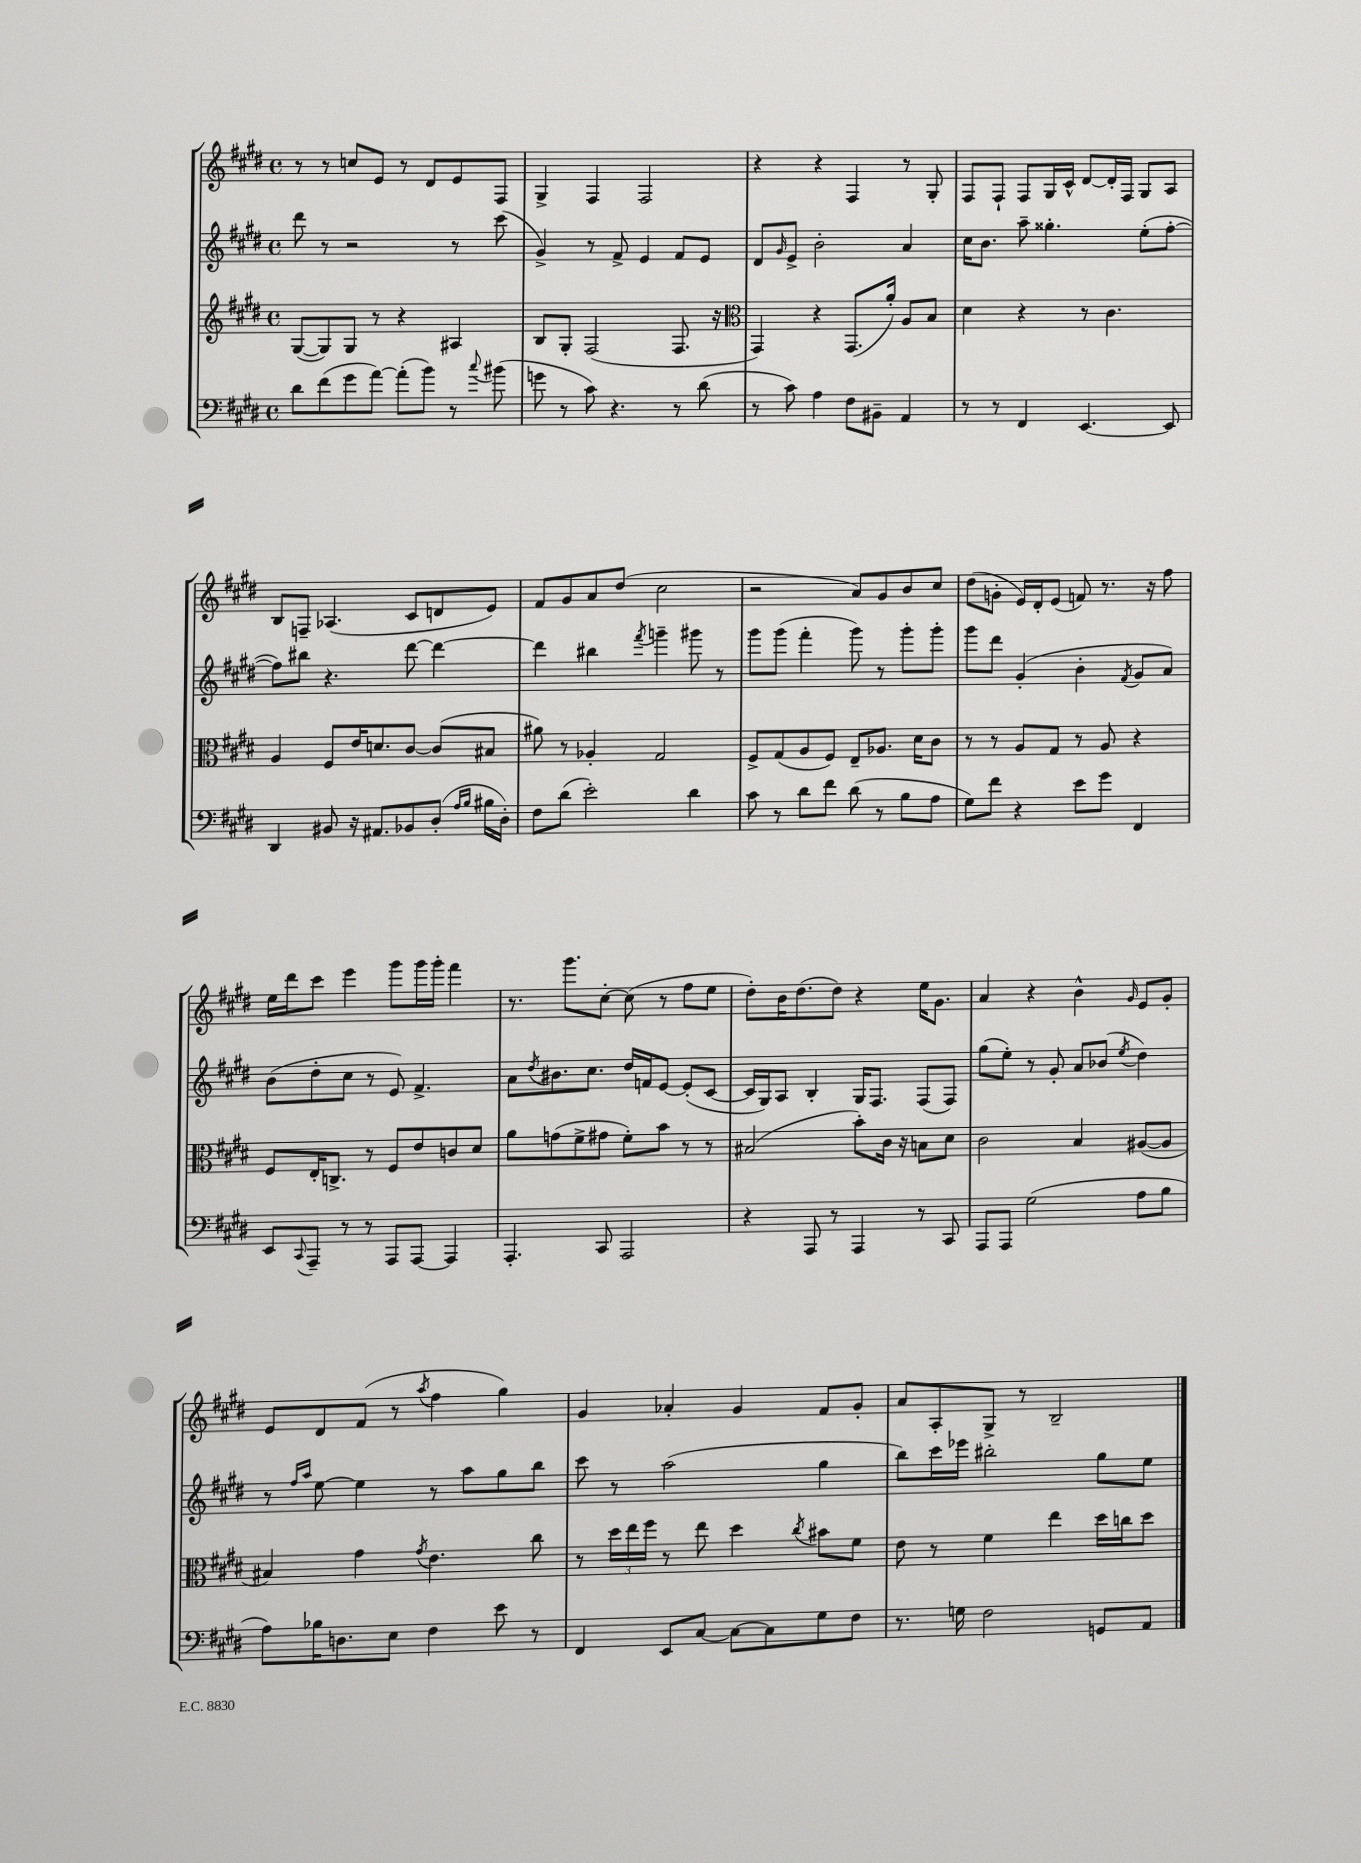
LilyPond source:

<<
\new StaffGroup <<
\new Staff = "s0" {
    \clef treble \key e \major \defaultTimeSignature \time 4/4
    r8 r8 c''8 e'8 r8 dis'8 e'8 fis8 |
    gis4-> fis4 fis2 |
    r4 r4 fis4 r8 gis8-. |
    fis8 fis8-! fis8 gis16 cis'16-^ dis'8~ dis'16-. fis16 gis8 a8 |
    b8 f8-- aes4.( cis'8 d'8 e'8) |
    fis'8 gis'8 a'8 dis''8( cis''2 |
    r2 a'8) gis'8 b'8 cis''8 |
    dis''8( g'8-. e'16) dis'16-. e'8( f'8) r8. r16 fis''8 |
    e''16 dis'''16 cis'''8 e'''4 gis'''8 gis'''16 gis'''16-. fis'''4 |
    r8. gis'''8. cis''8~-. cis''8( r8 fis''8 e''8 |
    dis''8-.) b'16 dis''8.( dis''8) r4 e''16 gis'8. |
    a'4 r4 b'4-^ \grace { gis'16 } e'8 gis'8-. |
    e'8 dis'8 fis'8( r8 \acciaccatura { a''8 } fis''4 gis''4) |
    gis'4 aes'4-. gis'4 fis'8 gis'8-. |
    a'8 a8-. gis8-> r8 b2-- \bar "|." |
}
\new Staff = "s1" {
    \clef treble \key e \major \defaultTimeSignature \time 4/4
    dis'''8 r8 r2 r8 cis'''8( |
    gis'4->) r8 fis'8-> e'4 fis'8 e'8 |
    dis'8 \grace { gis'16 } e'8-> b'2-. a'4 |
    cis''16 b'8. a''8-- gisis''4.-. e''8-.( fis''8~-. |
    fis''8) bis''8 r4. dis'''8~ dis'''4~ |
    dis'''4 bis''4 \acciaccatura { fis'''8 } g'''4-- gis'''8 r8 |
    gis'''8 gis'''8( fis'''4-. gis'''8) r8 gis'''8-. gis'''8-. |
    gis'''8 dis'''8 gis'4-.( b'4-. \acciaccatura { fis'8 } gis'8 a'8) |
    b'8( dis''8-. cis''8 r8 e'8) fis'4.-> |
    a'8 \acciaccatura { dis''8 } bis'8. cis''8. dis''16 f'16 e'8~ e'8-.( cis'8~ |
    cis'16 gis16) a8 b4-. gis16 fis8. fis8( fis8) |
    gis''8( e''8-.) r8 gis'8-. a'8 bes'8( \acciaccatura { e''8 } dis''4) |
    r8 \grace { fis''16 a''16 } e''8~ e''4 r8 a''8 gis''8 b''8 |
    cis'''8 r8 a''2( gis''4 |
    b''8) cis'''16 ees'''16 bis''2-. gis''8 e''8 \bar "|." |
}
\new Staff = "s2" {
    \clef treble \key e \major \defaultTimeSignature \time 4/4
    gis8~( gis8) gis8 r8 r4 ais4 |
    b8 gis8-. fis2( fis8. r16 |
    \clef alto gis,4) r4 gis,8.( a'16-.) a8 b8 |
    dis'4 r4 r8 cis'4. |
    a4 fis8 e'16 d'8. cis'8~ cis'8( bis8 |
    ais'8) r8 aes4-. gis2 |
    fis8-> gis8( a8 fis8) e8-- aes8. dis'16 cis'8 |
    r8 r8 a8 gis8 r8 a8 r4 |
    fis8 e16-. c8.-> r8 fis8 e'8 c'8 dis'8 |
    a'8 g'8( fis'8-> gis'8 fis'8-.) b'8 r8 r8 |
    bis2( b'8-.) cis'16 r16 b8 dis'8 |
    cis'2 b4 ais8~( ais8 |
    bis4) gis'4 \acciaccatura { gis'8 } e'4. cis''8 |
    r8 \tuplet 3/2 { dis''16 e''16 fis''16 } r8 e''8 dis''4 \acciaccatura { cis''8 } bis'8 fis'8 |
    e'8 r8 fis'4 e''4 dis''16 c''16 dis''8 \bar "|." |
}
\new Staff = "s3" {
    \clef bass \key e \major \defaultTimeSignature \time 4/4
    dis'8 fis'8( gis'8 a'8~) a'8-.( b'8) r8 \appoggiatura { cis''8 } bis'8( |
    g'8 r8 cis'8) r4. r8 dis'8( |
    r8 cis'8) a4 fis8 bis,8-- a,4 |
    r8 r8 fis,4 e,4.~ e,8 |
    dis,4 bis,8 r16 ais,8. bes,8 dis8-.( \grace { a16 b16 } bis16 dis16-.) |
    fis8 dis'8( e'2-.) dis'4 |
    cis'8 r8 dis'8 fis'8 dis'8( r8 b8 a8 |
    gis8) fis'8 r4 e'8 gis'8 fis,4 |
    e,8 \appoggiatura { cis,8 } a,,8-- r8 r8 a,,8 a,,8~ a,,4 |
    a,,4.-. cis,8 a,,2 |
    r4 a,,8 r8 a,,4 r8 cis,8 |
    a,,8 a,,8 gis2( a8 b8 |
    a8) bes16 d8. e8 fis4 e'8 r8 |
    fis,4 e,8 cis8~ cis8~ cis8 gis8 fis8 |
    r8. g16 fis2 g,8 a,8 \bar "|." |
}
>>
>>
\layout { \context { \Score \remove "Bar_number_engraver" } }
